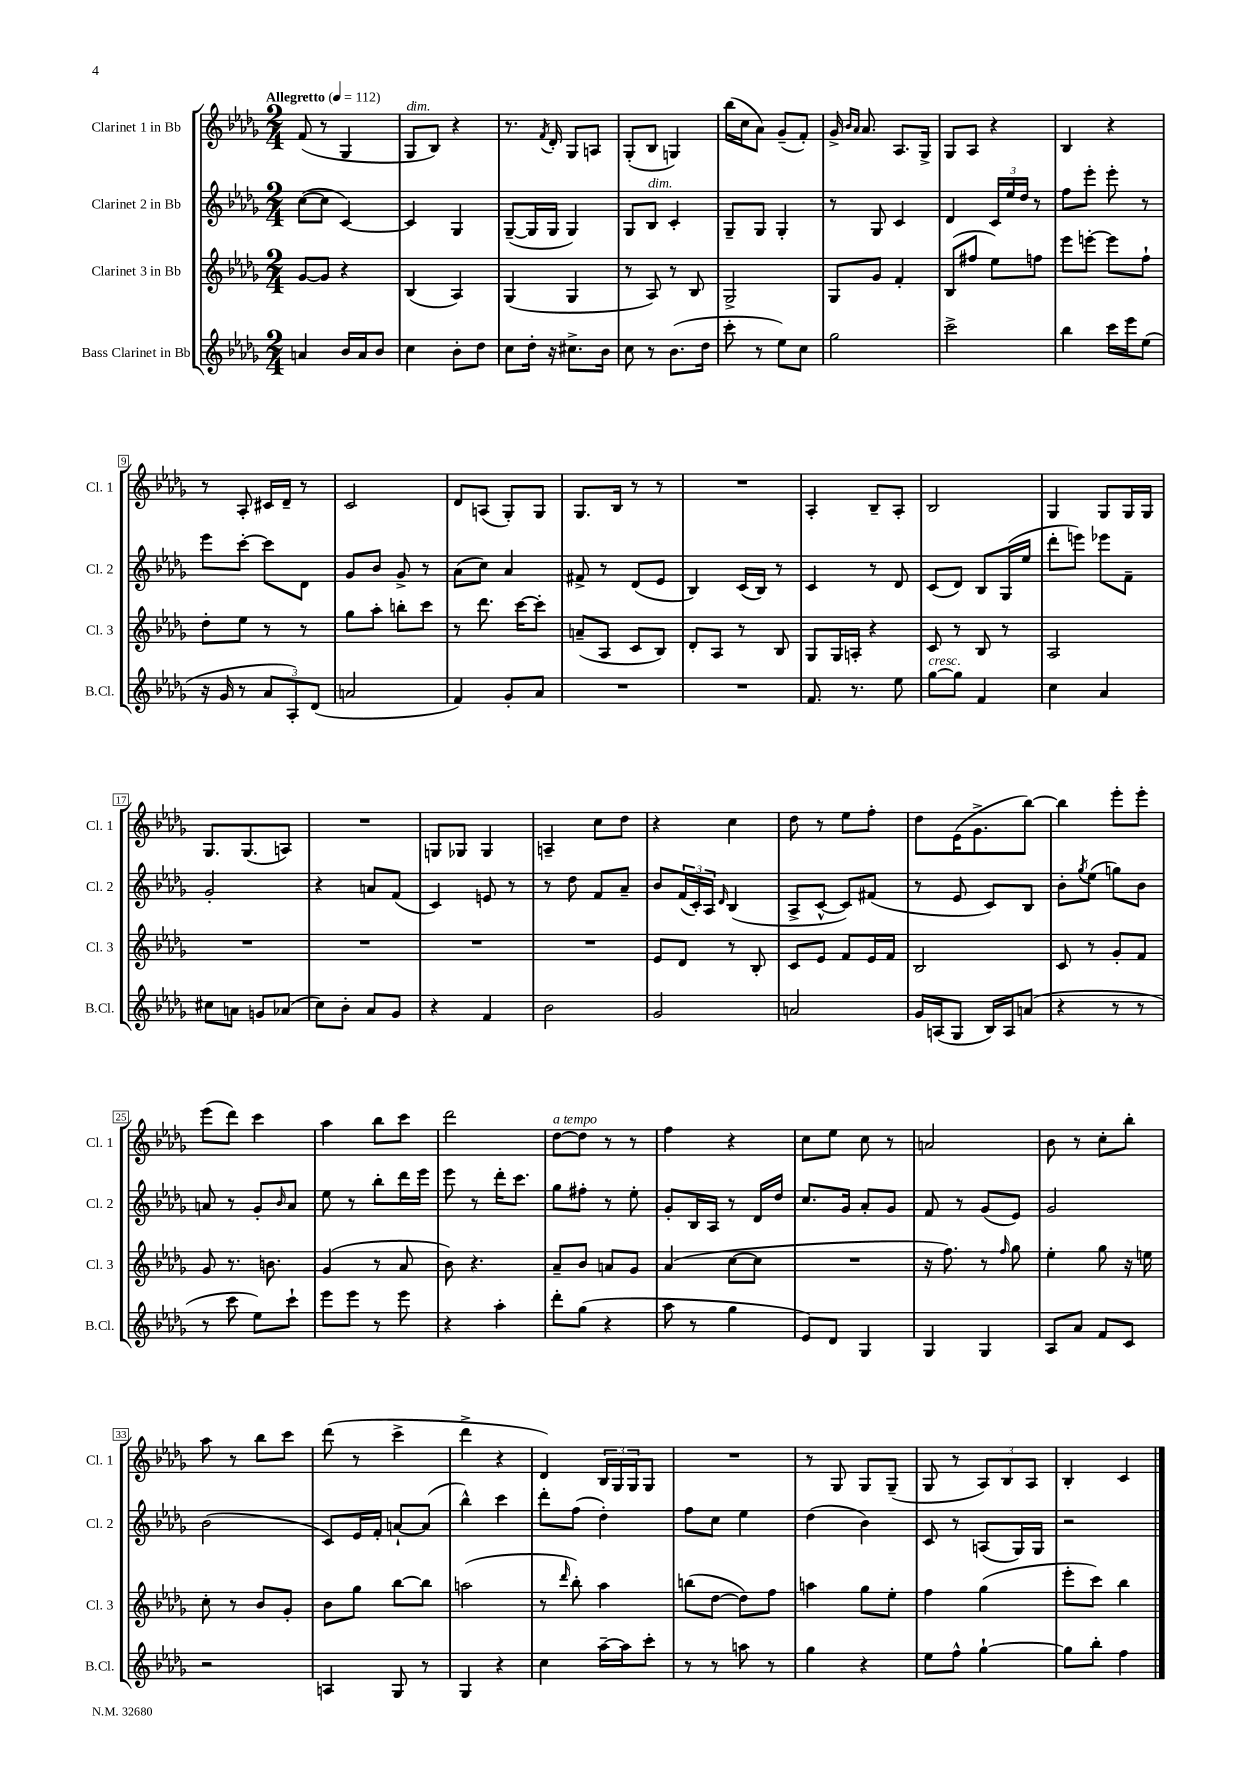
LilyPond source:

<<
\new StaffGroup <<
\new Staff = "s0" \with { instrumentName = "Clarinet 1 in Bb" shortInstrumentName = "Cl. 1" } {
    \clef treble \key des \major \numericTimeSignature \time 2/4 \tempo "Allegretto" 4 = 112
    f'8( r8 ges4 |
    ges8^\markup { \italic "dim." } bes8) r4 |
    r8. \acciaccatura { f'8 } des'16-. ges8 a8 |
    ges8-.( bes8 g4) |
    bes''16( c''16 aes'8) ges'8--( f'8-.) |
    ges'16-> \grace { bes'16 aes'16 } aes'8. aes8. ges16-> |
    ges8 aes8 r4 |
    bes4 r4 |
    r8 aes8-. cis'16 des'16-- r8 |
    c'2 |
    des'8 a8( ges8-.) ges8 |
    ges8. bes16 r8 r8 |
    R2 |
    aes4-. bes8-- aes8-. |
    bes2 |
    ges4 ges8 ges16 ges16 |
    ges8. ges8.( a8) |
    R2 |
    g8 ges8 ges4 |
    a4-- c''8 des''8 |
    r4 c''4 |
    des''8 r8 ees''8 f''8-. |
    des''8 ees'16( ges'8.-> bes''8~) |
    bes''4 ees'''8-. ees'''8-. |
    ees'''8( des'''8) c'''4 |
    aes''4 bes''8 c'''8 |
    des'''2 |
    des''8~^\markup { \italic "a tempo" } des''8 r8 r8 |
    f''4 r4 |
    c''8 ees''8 c''8 r8 |
    a'2 |
    bes'8 r8 c''8-. bes''8-. |
    aes''8 r8 bes''8 c'''8 |
    des'''8( r8 c'''4-> |
    des'''4-> r4 |
    des'4) \tuplet 3/2 { bes16 ges16 ges16 } ges8 |
    R2 |
    r8 ges8 ges8 ges8--( |
    ges8 r8 \tuplet 3/2 { aes8) bes8 aes8 } |
    bes4-. c'4 \bar "|." |
}
\new Staff = "s1" \with { instrumentName = "Clarinet 2 in Bb" shortInstrumentName = "Cl. 2" } {
    \clef treble \key des \major \numericTimeSignature \time 2/4
    c''8~( c''8 c'4~) |
    c'4 ges4 |
    ges8~--( ges16 ges16 ges4) |
    ges8 bes8^\markup { \italic "dim." } c'4-. |
    ges8-- ges8 ges4-. |
    r8 ges8 c'4 |
    des'4 \tuplet 3/2 { c'16 ees''16 des''16 } r8 |
    f''8 ees'''8-. ees'''8-. r8 |
    ees'''8 c'''8~-. c'''8 des'8 |
    ges'8 bes'8 ges'8-> r8 |
    aes'8( c''8) aes'4 |
    fis'8-> r8 des'8( ees'8 |
    bes4) c'16( bes16) r8 |
    c'4 r8 des'8 |
    c'8( des'8) bes8 ges16( ees''16 |
    des'''8-. e'''8) ees'''8 f'8-- |
    ges'2-. |
    r4 a'8 f'8( |
    c'4) e'8 r8 |
    r8 des''8 f'8 aes'8-- |
    bes'8 \tuplet 3/2 { f'16( c'16-.) aes16 } \grace { des'16 } bes4( |
    aes8-> c'8~-^ c'8) fis'8( |
    r8 ees'8 c'8) bes8 |
    bes'8-. \acciaccatura { ges''8 } ees''8( g''8) bes'8 |
    a'8 r8 ges'8-. \grace { bes'16 } a'8 |
    ees''8 r8 bes''8-. des'''16 ees'''16 |
    ees'''8 r8 des'''16-. c'''8. |
    ges''8 fis''8-. r8 ees''8-. |
    ges'8-. bes16 aes16 r8 des'16 des''16 |
    c''8. ges'16 aes'8-. ges'8 |
    f'8 r8 ges'8( ees'8) |
    ges'2 |
    bes'2( |
    c'8) ees'16 f'16-. a'8~-! a'8( |
    bes''4-^) c'''4 |
    des'''8-. f''8( des''4-.) |
    f''8 c''8 ees''4 |
    des''4( bes'4) |
    c'8 r8 a8( ges16) ges16 |
    r2 \bar "|." |
}
\new Staff = "s2" \with { instrumentName = "Clarinet 3 in Bb" shortInstrumentName = "Cl. 3" } {
    \clef treble \key des \major \numericTimeSignature \time 2/4
    ges'8~ ges'8 r4 |
    bes4( aes4) |
    ges4( ges4 |
    r8 aes8) r8 bes8 |
    ges2-> |
    ges8 ges'8 f'4-. |
    bes8( fis''8 ees''8) f''8 |
    ees'''8 e'''8~-. e'''8 f''8-! |
    des''8-. ees''8 r8 r8 |
    ges''8 aes''8-. b''8-. c'''8 |
    r8 des'''8. c'''16~ c'''8-. |
    a'8--( aes8 c'8 bes8) |
    des'8-. aes8 r8 bes8 |
    ges8 ges16 a16-. r4 |
    c'8 r8 bes8 r8 |
    aes2 |
    R2 |
    R2 |
    R2 |
    R2 |
    ees'8 des'8 r8 bes8-. |
    c'8 ees'8 f'8 ees'16 f'16 |
    bes2 |
    c'8 r8 ges'8-. f'8 |
    ges'8 r8. b'8. |
    ges'4( r8 aes'8 |
    bes'8) r4. |
    aes'8-- bes'8 a'8 ges'8 |
    aes'4( c''8~ c''8 |
    R2 |
    r16 f''8.) r8 \grace { f''16 } ges''8 |
    ees''4-. ges''8 r16 e''16 |
    c''8-. r8 bes'8 ges'8-. |
    bes'8 ges''8 bes''8~ bes''8 |
    a''2( |
    r8 \grace { des'''16 } bes''8-.) aes''4 |
    b''8( des''8~ des''8) f''8 |
    a''4 ges''8 ees''8-. |
    f''4 ges''4( |
    ees'''8-. c'''8) bes''4 \bar "|." |
}
\new Staff = "s3" \with { instrumentName = "Bass Clarinet in Bb" shortInstrumentName = "B.Cl." } {
    \clef treble \key des \major \numericTimeSignature \time 2/4
    a'4 bes'16 a'16 bes'8 |
    c''4 bes'8-. des''8 |
    c''8 des''16-. r16 cis''8.-> bes'16 |
    c''8 r8 bes'8.( des''16 |
    c'''8-. r8 ees''8) c''8 |
    ges''2 |
    c'''2-> |
    bes''4 c'''16 ees'''16 ees''8( |
    r16 ges'16 r8 \tuplet 3/2 { aes'8 aes8-.) des'8( } |
    a'2 |
    f'4) ges'8-. aes'8 |
    R2 |
    R2 |
    f'8. r8. ees''8 |
    ges''8~^\markup { \italic "cresc." } ges''8 f'4 |
    c''4 aes'4 |
    cis''8 a'8 g'8 aes'8( |
    c''8) bes'8-. aes'8 ges'8 |
    r4 f'4 |
    bes'2 |
    ges'2 |
    a'2 |
    ges'16 a16( ges8 bes16) a16 a'8( |
    r4 r8 r8 |
    r8 c'''8 ees''8) c'''8-! |
    ees'''8 ees'''8 r8 ees'''8 |
    r4 aes''4-. |
    des'''8-. ges''8( r4 |
    aes''8 r8 ges''4 |
    ees'8) des'8 ges4 |
    ges4 ges4 |
    aes8 aes'8 f'8 c'8 |
    r2 |
    a4 ges8 r8 |
    ges4 r4 |
    c''4 aes''16~-- aes''16 c'''8-. |
    r8 r8 a''8 r8 |
    ges''4 r4 |
    ees''8 f''8-^ ges''4~-! |
    ges''8 bes''8-. f''4 \bar "|." |
}
>>
>>
\layout { \context { \Score \override BarNumber.stencil = #(make-stencil-boxer 0.1 0.3 ly:text-interface::print) } }
